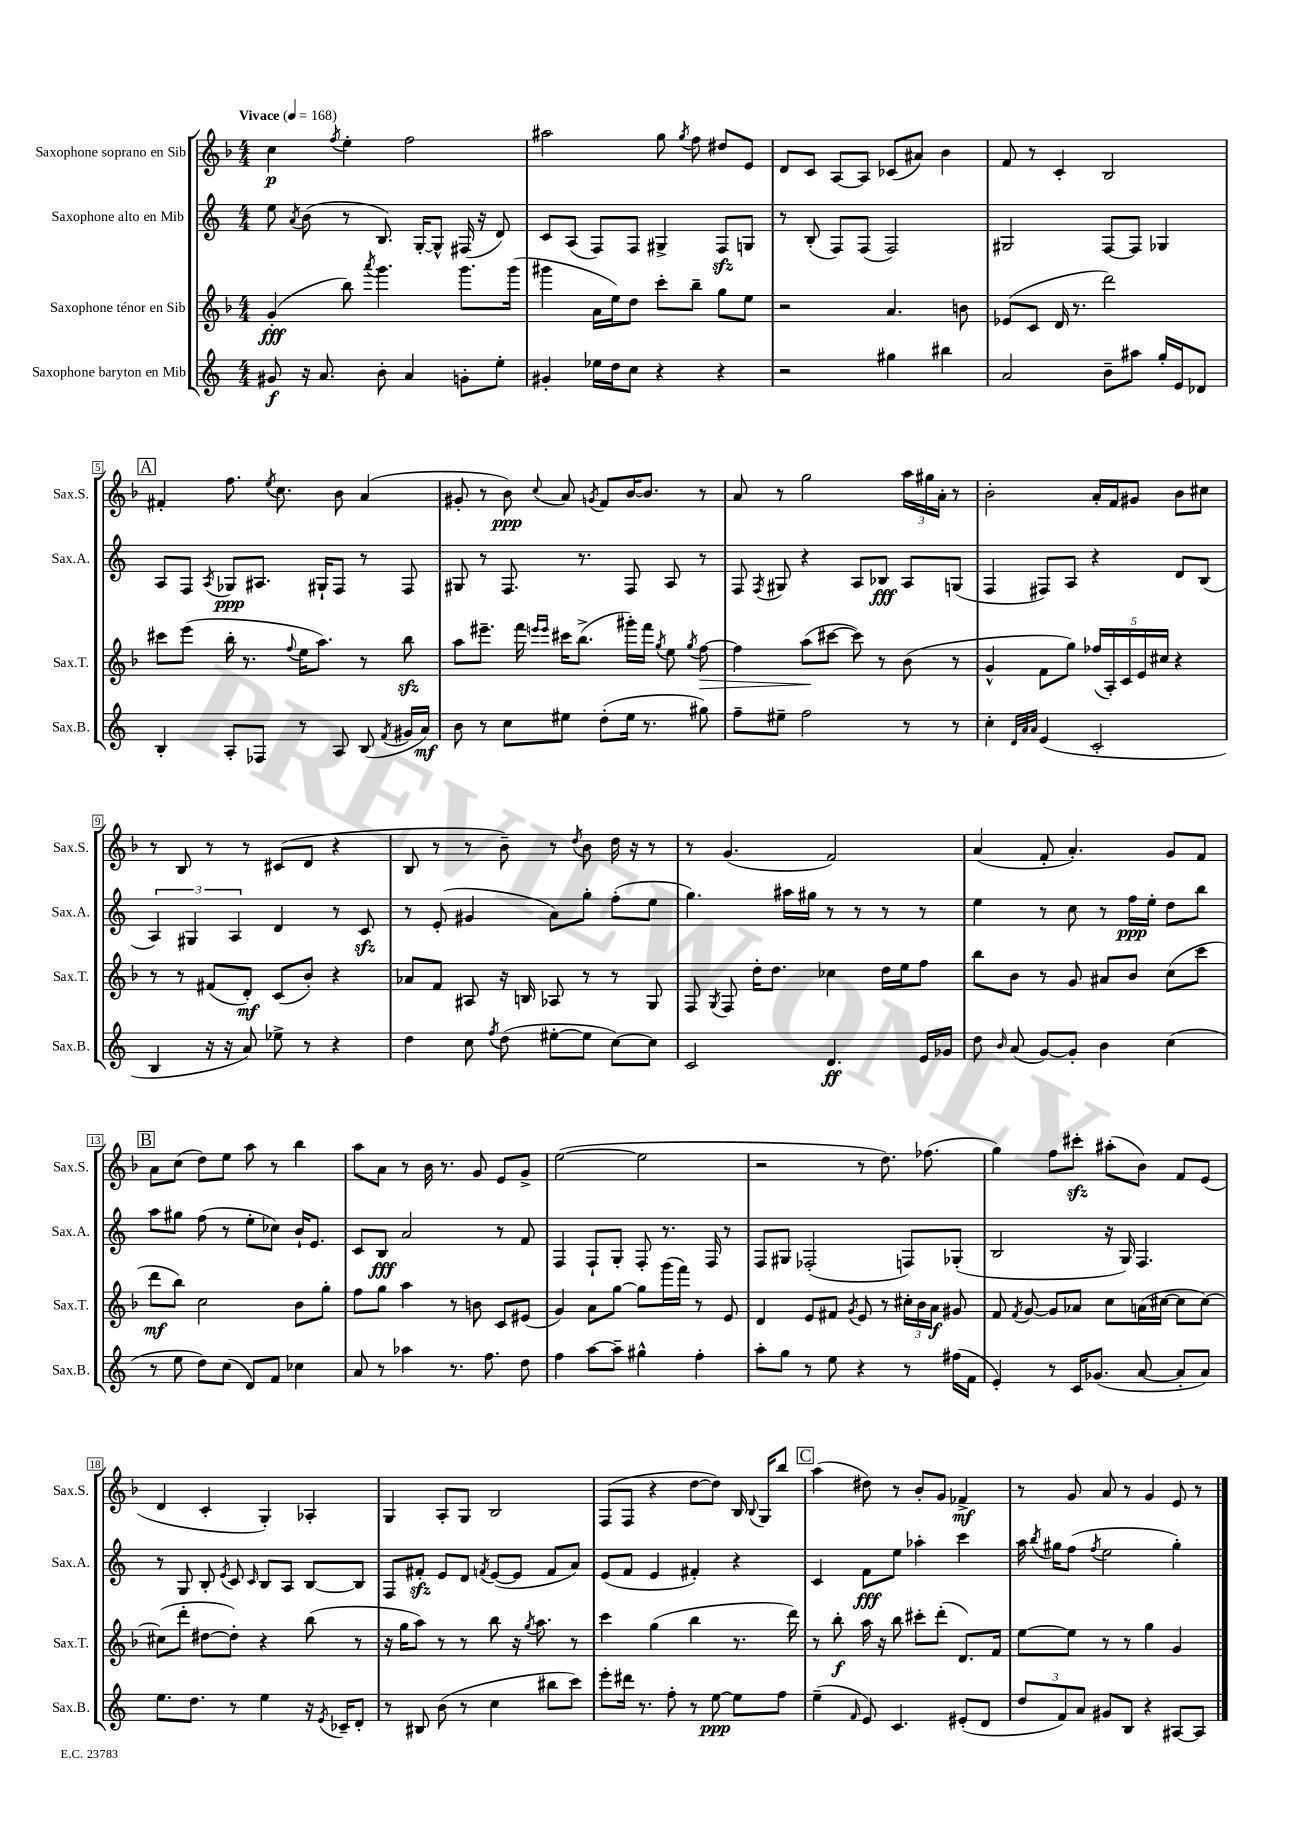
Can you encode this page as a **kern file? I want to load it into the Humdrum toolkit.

**kern	**dynam	**kern	**dynam	**kern	**dynam	**kern	**dynam
*part4	*part4	*part3	*part3	*part2	*part2	*part1	*part1
*staff4	*staff4	*staff3	*staff3	*staff2	*staff2	*staff1	*staff1
*I"Saxophone baryton en Mib	*	*I"Saxophone ténor en Sib	*	*I"Saxophone alto en Mib	*	*I"Saxophone soprano en Sib	*
*I'Sax.B.	*	*I'Sax.T.	*	*I'Sax.A.	*	*I'Sax.S.	*
*clefG2	*	*clefG2	*	*clefG2	*	*clefG2	*
*k[]	*	*k[b-]	*	*k[]	*	*k[b-]	*
*M4/4	*	*M4/4	*	*M4/4	*	*M4/4	*
*MM168	*	*MM168	*	*MM168	*	*MM168	*
=1	=1	=1	=1	=1	=1	=1	=1
!	!	!	!	!	!	!LO:TX:a:B:t=Vivace	!
8g#X/	f	(4g'/	fff	8ee\	.	4cc\	p
.	.	.	.	8qa/	.	.	.
16r	.	.	.	(8b\	.	.	.
8.a/	.	.	.	.	.	.	.
.	.	.	.	.	.	8qff/	.
.	.	8bb-\)	.	8r	.	4ee'\	.
.	.	8qaaa/	.	.	.	.	.
8b'\	.	4.ggg\	.	8.B/)	.	.	.
4a/	.	.	.	.	.	2ff\	.
.	.	.	.	[16G'/KL	.	.	.
.	.	.	.	8G^^/J]	.	.	.
8gn'\L	.	8.ggg\L	.	(16F#X/	.	.	.
.	.	.	.	16r	.	.	.
8ee'\J	.	.	.	8d/)	.	.	.
.	.	(16ggg\Jk	.	.	.	.	.
=2	=2	=2	=2	=2	=2	=2	=2
4g#X'/	.	4ggg#X\	.	8c/L	.	2aa#X\	.
.	.	.	.	(8A/J	.	.	.
16ee-X\LL	.	16a\LL	.	8F/L)	.	.	.
16dd\J	.	16ee\J)	.	.	.	.	.
8cc\J	.	8dd\J	.	8F/J	.	.	.
4r	.	8ccc'\L	.	4G#X^/	.	8gg\	.
.	.	.	.	.	.	8qgg/	.
.	.	8bb-~\J	.	.	.	8ff\	.
4r	.	8gg\L	.	8Fzz/L	.	8dd#X/L	.
.	.	8ee\J	.	8Gn/J	.	8e/J	.
=3	=3	=3	=3	=3	=3	=3	=3
2r	.	2r	.	8r	.	8d/L	.
.	.	.	.	(8B'/	.	8c/J	.
.	.	.	.	8F/L)	.	[8A/L	.
.	.	.	.	(8F/J	.	8A/J]	.
4gg#X\	.	4.a/	.	2F/)	.	(8c-X/L	.
.	.	.	.	.	.	8a#X/J)	.
4bb#X\	.	.	.	.	.	4b-\	.
.	.	8bn\	.	.	.	.	.
=4	=4	=4	=4	=4	=4	=4	=4
2a/	.	(8e-X/L	.	2G#X/	.	8f/	.
.	.	8c/J	.	.	.	8r	.
.	.	16d/	.	.	.	4c'/	.
.	.	8.r	.	.	.	.	.
8b~\L	.	2ddd\)	.	[8F/L	.	2B-/	.
8aa#X\J	.	.	.	8F/J]	.	.	.
16gg'/LL	.	.	.	4G-X/	.	.	.
16e/J	.	.	.	.	.	.	.
8d-X/J	.	.	.	.	.	.	.
!!LO:LB:g=z
!!LO:REH:place=s1:t=A
=5	=5	=5	=5	=5	=5	=5	=5
4B'/	.	8ccc#X\L	.	8A/L	.	4f#X'/	.
.	.	(8eee\J	.	8F/J	.	.	.
.	.	.	.	8qA/	.	.	.
8A'/L	.	16bb-'\	.	8G-X/L	ppp	8.ff\	.
.	.	8.r	.	.	.	.	.
8F-X/J	.	.	.	8.A#X/J	.	.	.
.	.	.	.	.	.	8qee/	.
.	.	.	.	.	.	8.cc\	.
.	.	8qqff/	.	.	.	.	.
8r	.	16ee\KL	.	.	.	.	.
.	.	8.aa\J)	.	16G#X`/KL	.	.	.
8A/	.	.	.	8F/J	.	8b-\	.
(8B/	.	8r	.	8r	.	(4a/	.
8qf/	.	.	.	.	.	.	.
16g#X/LL	.	8bb-zz\	.	8F/	.	.	.
16a/JJ)	mf	.	.	.	.	.	.
=6	=6	=6	=6	=6	=6	=6	=6
8b\	.	8aa\L	.	8G#X/	.	8g#X'/	.
8r	.	8.eee#X~\J	.	8r	.	8r	.
8cc\L	.	.	.	8.F/	.	8b-\)	ppp
.	.	16fff\	.	.	.	.	.
.	.	16qqeeen/LL	.	.	.	.	.
.	.	16qqeee/JJ	.	.	.	8qqcc/	.
8ee#X\J	.	16ccc#X\KL	.	.	.	8a/	.
.	.	(8.bb-^\J	.	8.r	.	.	.
.	.	.	.	.	.	8qgn/	.
(8dd'\L	.	.	.	.	.	8f/L	.
16ee#\Jk	.	16ggg#X'\LL)	.	8F/	.	[16b-/K	.
8.r	.	16fff\JJ	.	.	.	8.b-/J]	.
.	.	8qgg/	.	.	.	.	.
.	.	8ee\	.	8A/	.	.	.
.	.	8qgg/	.	.	.	.	.
!	!	!	!LO:HP:b	!	!	!	!
8gg#X\)	.	[8ff\	>	8r	.	8r	.
=7	=7	=7	=7	=7	=7	=7	=7
8ff~\L	.	4ff\]	.	8F/	.	8a/	.
.	.	.	.	8qF/	.	.	.
8ee#X~\J	.	.	.	8G#X/	.	8r	.
2ff\	.	(8aa\L	.	4r	.	2gg\	.
.	.	[8ccc#X\J	]	.	.	.	.
.	.	8ccc#\])	.	8A/L	.	.	.
.	.	8r	.	8B-X/J	fff	.	.
8r	.	(8b-\	.	8A/L	.	24aa\LL	.
.	.	.	.	.	.	24gg#X\	.
.	.	.	.	.	.	24a'\JJ	.
8r	.	8r	.	(8Gn/J	.	8r	.
=8	=8	=8	=8	=8	=8	=8	=8
4cc'\	.	4g^^/	.	4F/	.	2b-'\	.
32qqd/LLL	.	.	.	.	.	.	.
32qqa/	.	.	.	.	.	.	.
32qqa/JJJ	.	.	.	.	.	.	.
(4e/	.	8f\L	.	8F#X/L)	.	.	.
.	.	8gg\J)	.	8A/J	.	.	.
2c'/	.	(20ff-X/LL	.	4r	.	16a'/LL	.
.	.	20A'/)	.	.	.	.	.
.	.	.	.	.	.	16f/J	.
.	.	20c/	.	.	.	.	.
.	.	.	.	.	.	8g#X/J	.
.	.	20e/	.	.	.	.	.
.	.	20cc#X/JJ	.	.	.	.	.
.	.	4r	.	8d/L	.	8b-\L	.
.	.	.	.	(8B/J	.	8cc#X\J	.
!!LO:LB:g=z
=9	=9	=9	=9	=9	=9	=9	=9
4B/	.	8r	.	6A/)	.	8r	.
.	.	8r	.	.	.	8B-/	.
.	.	.	.	6G#X/	.	.	.
16r	.	(8f#X/L	.	.	.	8r	.
16r	.	.	.	.	.	.	.
.	.	.	.	6A/	.	.	.
8a/)	.	8d'/J)	mf	.	.	8r	.
8ee-X^\	.	(8c/L	.	4d/	.	(8c#X/L	.
8r	.	8b-'/J)	.	.	.	8d/J	.
4r	.	4r	.	8r	.	4r	.
.	.	.	.	8czz/	.	.	.
=10	=10	=10	=10	=10	=10	=10	=10
4dd\	.	8a-X/L	.	8r	.	8B-/	.
.	.	8f/J	.	(8e'/	.	8r	.
8cc\	.	8A#X/	.	4g#X/	.	8r	.
8qff/	.	.	.	.	.	.	.
(8dd\	.	16r	.	.	.	8b-~\)	.
.	.	16Bn/	.	.	.	.	.
[8ee#X'\L	.	8A-X/	.	8a\L)	.	8r	.
.	.	.	.	.	.	8qdd/	.
8ee#\J]	.	8r	.	8gg'\J	.	8b-\	.
[8cc\L)	.	8r	.	(8ff'\L	.	16dd\	.
.	.	.	.	.	.	16r	.
8cc\J]	.	8G/	.	8ee\J	.	8r	.
=11	=11	=11	=11	=11	=11	=11	=11
2c/	.	8F/	.	4.gg\)	.	8r	.
.	.	8qG/	.	.	.	.	.
.	.	8F/	.	.	.	(4.g/	.
.	.	16dd'\KL	.	.	.	.	.
.	.	8.dd\J	.	.	.	.	.
.	.	.	.	16aa#X\LL	.	.	.
.	.	.	.	16gg#X\JJ	.	.	.
4.d/	ff	4cc-X\	.	8r	.	2f/)	.
.	.	.	.	8r	.	.	.
.	.	16dd\LL	.	8r	.	.	.
.	.	16ee\J	.	.	.	.	.
16e/LL	.	8ff\J	.	8r	.	.	.
16g-X/JJ	.	.	.	.	.	.	.
=12	=12	=12	=12	=12	=12	=12	=12
8dd\	.	8bb-\L	.	4ee\	.	(4a/	.
16qqb/	.	.	.	.	.	.	.
(8a/	.	8b-\J	.	.	.	.	.
[8g/L)	.	8r	.	8r	.	8f'/	.
8g'/J]	.	8g/	.	8cc\	.	4.a'/)	.
4b\	.	8a#X/L	.	8r	.	.	.
.	.	8b-/J	.	16ff\LL	ppp	.	.
.	.	.	.	16ee'\JJ	.	.	.
(4cc\	.	(8cc\L	.	8dd\L	.	8g/L	.
.	.	8ccc\J	.	8bb\J	.	8f/J	.
!!LO:LB:g=z
!!LO:REH:place=s1:t=B
=13	=13	=13	=13	=13	=13	=13	=13
8r	.	8ddd\L	mf	8aa\L	.	8a\L	.
8ee\	.	8bb-\J)	.	8gg#X\J	.	(8cc\J	.
8dd\L)	.	2cc\	.	(8ff\	.	8dd\L)	.
(8cc\J	.	.	.	8r	.	8ee\J	.
8d/L)	.	.	.	8ee'\L	.	8aa\	.
8f/J	.	.	.	8cc-X\J)	.	8r	.
4cc-X\	.	8b-\L	.	16b`/KL	.	4bb-\	.
.	.	.	.	8.e/J	.	.	.
.	.	8gg'\J	.	.	.	.	.
=14	=14	=14	=14	=14	=14	=14	=14
8a/	.	8ff\L	.	8c/L	.	8aa\L	.
8r	.	8gg\J	.	8B/J	fff	8a\J	.
4aa-X\	.	4aa\	.	2a/	.	8r	.
.	.	.	.	.	.	16b-\	.
.	.	.	.	.	.	8.r	.
8.r	.	8r	.	.	.	.	.
.	.	8bn\	.	.	.	8g/	.
8.ff\	.	.	.	.	.	.	.
.	.	8c/L	.	8r	.	8e/L	.
8dd\	.	(8e#X/J	.	8f/	.	8g^/J	.
=15	=15	=15	=15	=15	=15	=15	=15
4ff\	.	4g/)	.	4F/	.	([2ee\	.
[8aa\L	.	8a\L	.	8F`/L	.	.	.
8aa~\J]	.	[8gg\J	.	8G'/J	.	.	.
4gg#X^^\	.	8gg\L]	.	8F'/	.	2ee\]	.
.	.	(16ggg\L	.	8.r	.	.	.
.	.	16fff\JJ)	.	.	.	.	.
4ff'\	.	8r	.	.	.	.	.
.	.	.	.	16F/	.	.	.
.	.	8e/	.	8r	.	.	.
=16	=16	=16	=16	=16	=16	=16	=16
8aa'\L	.	4d/	.	8F/L	.	2r	.
8gg\J	.	.	.	8G#X/J	.	.	.
8r	.	8e/L	.	(2F-X'/	.	.	.
8ee\	.	8f#X/J	.	.	.	.	.
.	.	8qg/	.	.	.	.	.
4r	.	8e/	.	.	.	8r	.
.	.	8r	.	.	.	8.dd\)	.
8r	.	24cc#X'\LL	.	8Fn/L)	.	.	.
.	.	24b-\	.	.	.	.	.
.	.	.	.	.	.	(8.ff-X\	.
.	.	24a\JJ	f	.	.	.	.
(16ff#X\LL	.	8g#X/	.	(8G-X'/J	.	.	.
16f\JJ	.	.	.	.	.	.	.
=17	=17	=17	=17	=17	=17	=17	=17
4e'/)	.	8f/	.	2B/	.	4gg\)	.
.	.	8qf/	.	.	.	.	.
.	.	[8g/	.	.	.	.	.
8r	.	8g/L]	.	.	.	8ff\L	.
16c/KL	.	8a-X/J	.	.	.	8ccc#Xzz'\J	.
(8.g-X/J	.	.	.	.	.	.	.
.	.	8cc\L	.	16r	.	(8aa#X'\L	.
.	.	.	.	16G/)	.	.	.
[8a/	.	(16an\L	.	4.F/	.	8b-\J)	.
.	.	[16cc#X\JJ	.	.	.	.	.
8a'/L]	.	8cc#\L]	.	.	.	8f/L	.
8a/J)	.	[8cc#\J)	.	.	.	(8e/J	.
!!LO:LB:g=z
=18	=18	=18	=18	=18	=18	=18	=18
8.ee\L	.	(8cc#X\L]	.	8r	.	4d/	.
.	.	8ddd'\J	.	8G/	.	.	.
8.dd\J	.	.	.	.	.	.	.
.	.	[8dd#X\L	.	8B'/	.	4c'/	.
.	.	.	.	8qe/	.	.	.
8r	.	8dd#'\J])	.	8c/	.	.	.
.	.	.	.	16qqc/	.	.	.
4ee\	.	4r	.	8B/L	.	4G'/)	.
.	.	.	.	8A/J	.	.	.
16r	.	(8bb-\	.	[8B/L	.	4A-X'/	.
8qe/	.	.	.	.	.	.	.
16c-X~/KL	.	.	.	.	.	.	.
8d'/J	.	8r	.	8B/J]	.	.	.
=19	=19	=19	=19	=19	=19	=19	=19
8r	.	16r	.	8F/L	.	4G/	.
.	.	16gg\KL	.	.	.	.	.
8B#X/	.	8aa\J)	.	8f#Xzz'/J	.	.	.
(8b\	.	8r	.	8e/L	.	8A'/L	.
8r	.	8r	.	8d/J	.	8G/J	.
.	.	.	.	8qfn/	.	.	.
4cc\	.	8bb-\	.	([8e/L	.	2B-/	.
.	.	16r	.	8e/J]	.	.	.
.	.	8qgg/	.	.	.	.	.
.	.	8.aa\	.	.	.	.	.
8bb#X\L	.	.	.	8f/L	.	.	.
8ccc\J)	.	8r	.	8a/J)	.	.	.
=20	=20	=20	=20	=20	=20	=20	=20
8eee'\L	.	4ccc\	.	(8e/L	.	(8F/L	.
16ddd#X\Jk	.	.	.	8f/J	.	8F/J	.
8.r	.	.	.	.	.	.	.
.	.	(4gg\	.	4e/	.	4r	.
8ff'\	.	.	.	.	.	.	.
8r	.	4bb-\	.	4f#X'/)	.	[8dd\L	.
[8ee\	ppp	.	.	.	.	8dd\J])	.
8ee\L]	.	8.r	.	4r	.	16B-/	.
.	.	.	.	.	.	8qqB-/	.
.	.	.	.	.	.	16G/KL	.
8ff\J	.	.	.	.	.	8bb-/J	.
.	.	16ddd\)	.	.	.	.	.
!!LO:REH:place=s1:t=C
=21	=21	=21	=21	=21	=21	=21	=21
(4ee~\	.	8r	.	4c/	.	(4aa\	.
.	.	8bb-'\	f	.	.	.	.
16qqf/	.	.	.	.	.	.	.
8e/)	.	16aa\	.	8f\L	fff	8dd#X\)	.
.	.	16r	.	.	.	.	.
4.c/	.	8bb-\	.	8ee\J	.	8r	.
.	.	8ccc#X'\L	.	4aa-X'\	.	8b-'/L	.
.	.	(8ddd'\J	.	.	.	8g/J	.
(8e#X'/L	.	8.d/L)	.	4ccc\	.	4f-X^/	mf
8d/J	.	.	.	.	.	.	.
.	.	16f/Jk	.	.	.	.	.
=22	=22	=22	=22	=22	=22	=22	=22
12dd/L	.	[8ee\L	.	16aa\	.	8r	.
.	.	.	.	8qbb/	.	.	.
.	.	.	.	16gg#X\KL	.	.	.
12f/)	.	.	.	.	.	.	.
.	.	8ee\J]	.	(8ff\J	.	8g/	.
12a/J	.	.	.	.	.	.	.
.	.	.	.	8qff/	.	.	.
8g#X/L	.	8r	.	2ee\	.	8a/	.
8B/J	.	8r	.	.	.	8r	.
4r	.	4gg\	.	.	.	4g/	.
[8A#X/L	.	4g/	.	4gg#'\)	.	8e/	.
8A#/J]	.	.	.	.	.	8r	.
==	==	==	==	==	==	==	==
*-	*-	*-	*-	*-	*-	*-	*-
